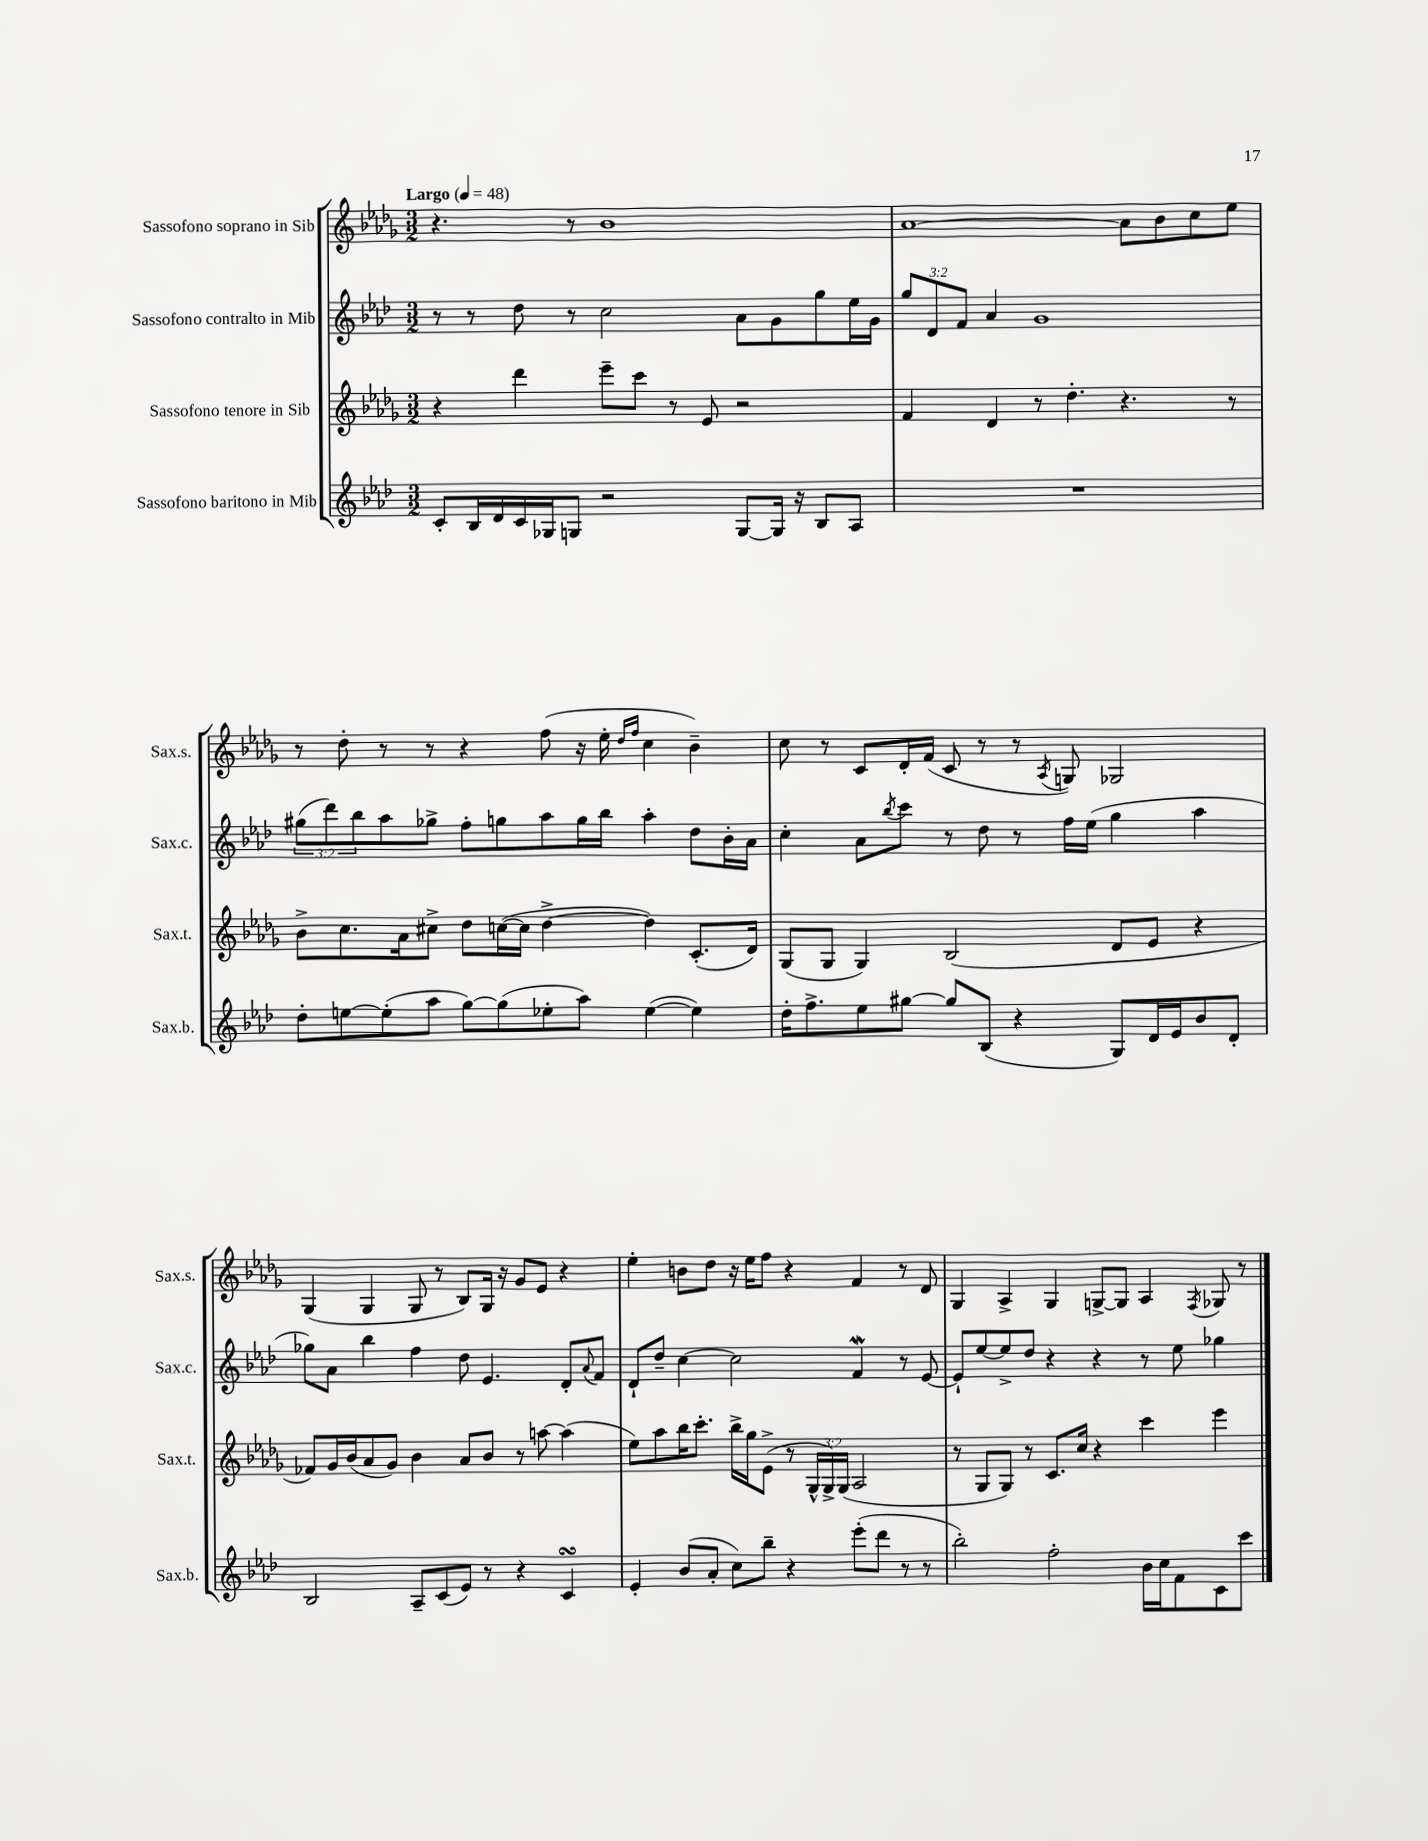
<<
\new StaffGroup <<
\new Staff = "s0" \with { instrumentName = "Sassofono soprano in Sib" shortInstrumentName = "Sax.s." } {
    \clef treble \key des \major \numericTimeSignature \time 3/2 \tempo "Largo" 4 = 48
    r4. r8 bes'1 |
    aes'1~ aes'8 bes'8 c''8 ees''8 |
    r8 des''8-. r8 r8 r4 f''8( r16 ees''16-. \grace { des''16 f''16 } c''4 bes'4--) |
    c''8 r8 c'8 des'16-. f'16( c'8 r8 r8 \acciaccatura { aes8 } g8) ges2 |
    ges4( ges4 ges8 r8 bes8) ges16 r16 ges'8 ees'8 r4 |
    ees''4-. b'8 des''8 r16 ees''16 f''8 r4 f'4 r8 des'8 |
    ges4 aes4-> ges4 g8~-> g8 aes4 \acciaccatura { f8 } ges8 r8 \bar "|." |
}
\new Staff = "s1" \with { instrumentName = "Sassofono contralto in Mib" shortInstrumentName = "Sax.c." } {
    \clef treble \key aes \major \numericTimeSignature \time 3/2 \override Staff.TupletNumber.text = #tuplet-number::calc-fraction-text
    r8 r8 des''8 r8 c''2 aes'8 g'8 g''8 ees''16 g'16 |
    \tuplet 3/2 { g''8 des'8 f'8 } aes'4 g'1 |
    \tuplet 3/2 { gis''8( des'''8) bes''8 } aes''8 ges''8-> f''8-. g''8 aes''8 g''16 bes''16 aes''4-. des''8 bes'16-. aes'16 |
    c''4-. aes'8 \acciaccatura { bes''8 } c'''8 r8 des''8 r8 f''16 ees''16( g''4 aes''4 |
    ges''8) aes'8 bes''4 f''4 des''8 ees'4. des'8-. \appoggiatura { aes'8 } f'8 |
    des'8-! des''8-- c''4~ c''2 f'4\mordent r8 ees'8~ |
    ees'8-! ees''8~ ees''8-> des''8 r4 r4 r8 ees''8 ges''4 \bar "|." |
}
\new Staff = "s2" \with { instrumentName = "Sassofono tenore in Sib" shortInstrumentName = "Sax.t." } {
    \clef treble \key des \major \numericTimeSignature \time 3/2 \override Staff.TupletNumber.text = #tuplet-number::calc-fraction-text
    r4 des'''4 ees'''8-- c'''8 r8 ees'8 r2 |
    f'4 des'4 r8 des''4.-. r4. r8 |
    bes'8-> c''8. aes'16 cis''8-> des''8 c''16~( c''16 des''4~-> des''4) c'8.-.( des'16) |
    ges8( ges8 ges4) bes2( des'8 ees'8 r4 |
    fes'8) ges'16 bes'16( aes'8 ges'8) bes'4 aes'8 bes'8 r8 a''8~ a''4( |
    ees''8) aes''8 bes''16 c'''8.-. bes''16-> ges''16 ees'8->( r8 \tuplet 3/2 { ges16-^ ges16->) ges16( } aes2 |
    r8 ges8 ges8) r8 c'8. c''16 r4 c'''4 ees'''4 \bar "|." |
}
\new Staff = "s3" \with { instrumentName = "Sassofono baritono in Mib" shortInstrumentName = "Sax.b." } {
    \clef treble \key aes \major \numericTimeSignature \time 3/2
    c'8-. bes16 des'16 c'16 ges16 g8 r2 g8~ g16 r16 bes8 aes8 |
    R1. |
    des''8-. e''8~ e''8-.( aes''8 g''8~) g''8( ees''8-. aes''8) ees''4~( ees''4) |
    des''16-. f''8.-> ees''8 gis''8~ gis''8 bes8( r4 g8) des'16 ees'16 bes'8 des'8-. |
    bes2 aes8-- c'8( ees'8) r8 r4 c'4\turn |
    ees'4-. bes'8( aes'8-. c''8) bes''8-- r4 ees'''8-.( des'''8 r8 r8 |
    bes''2-.) f''2-. bes'16 c''16 f'8 c'8 c'''8 \bar "|." |
}
>>
>>
\layout { \context { \Score \remove "Bar_number_engraver" } }
